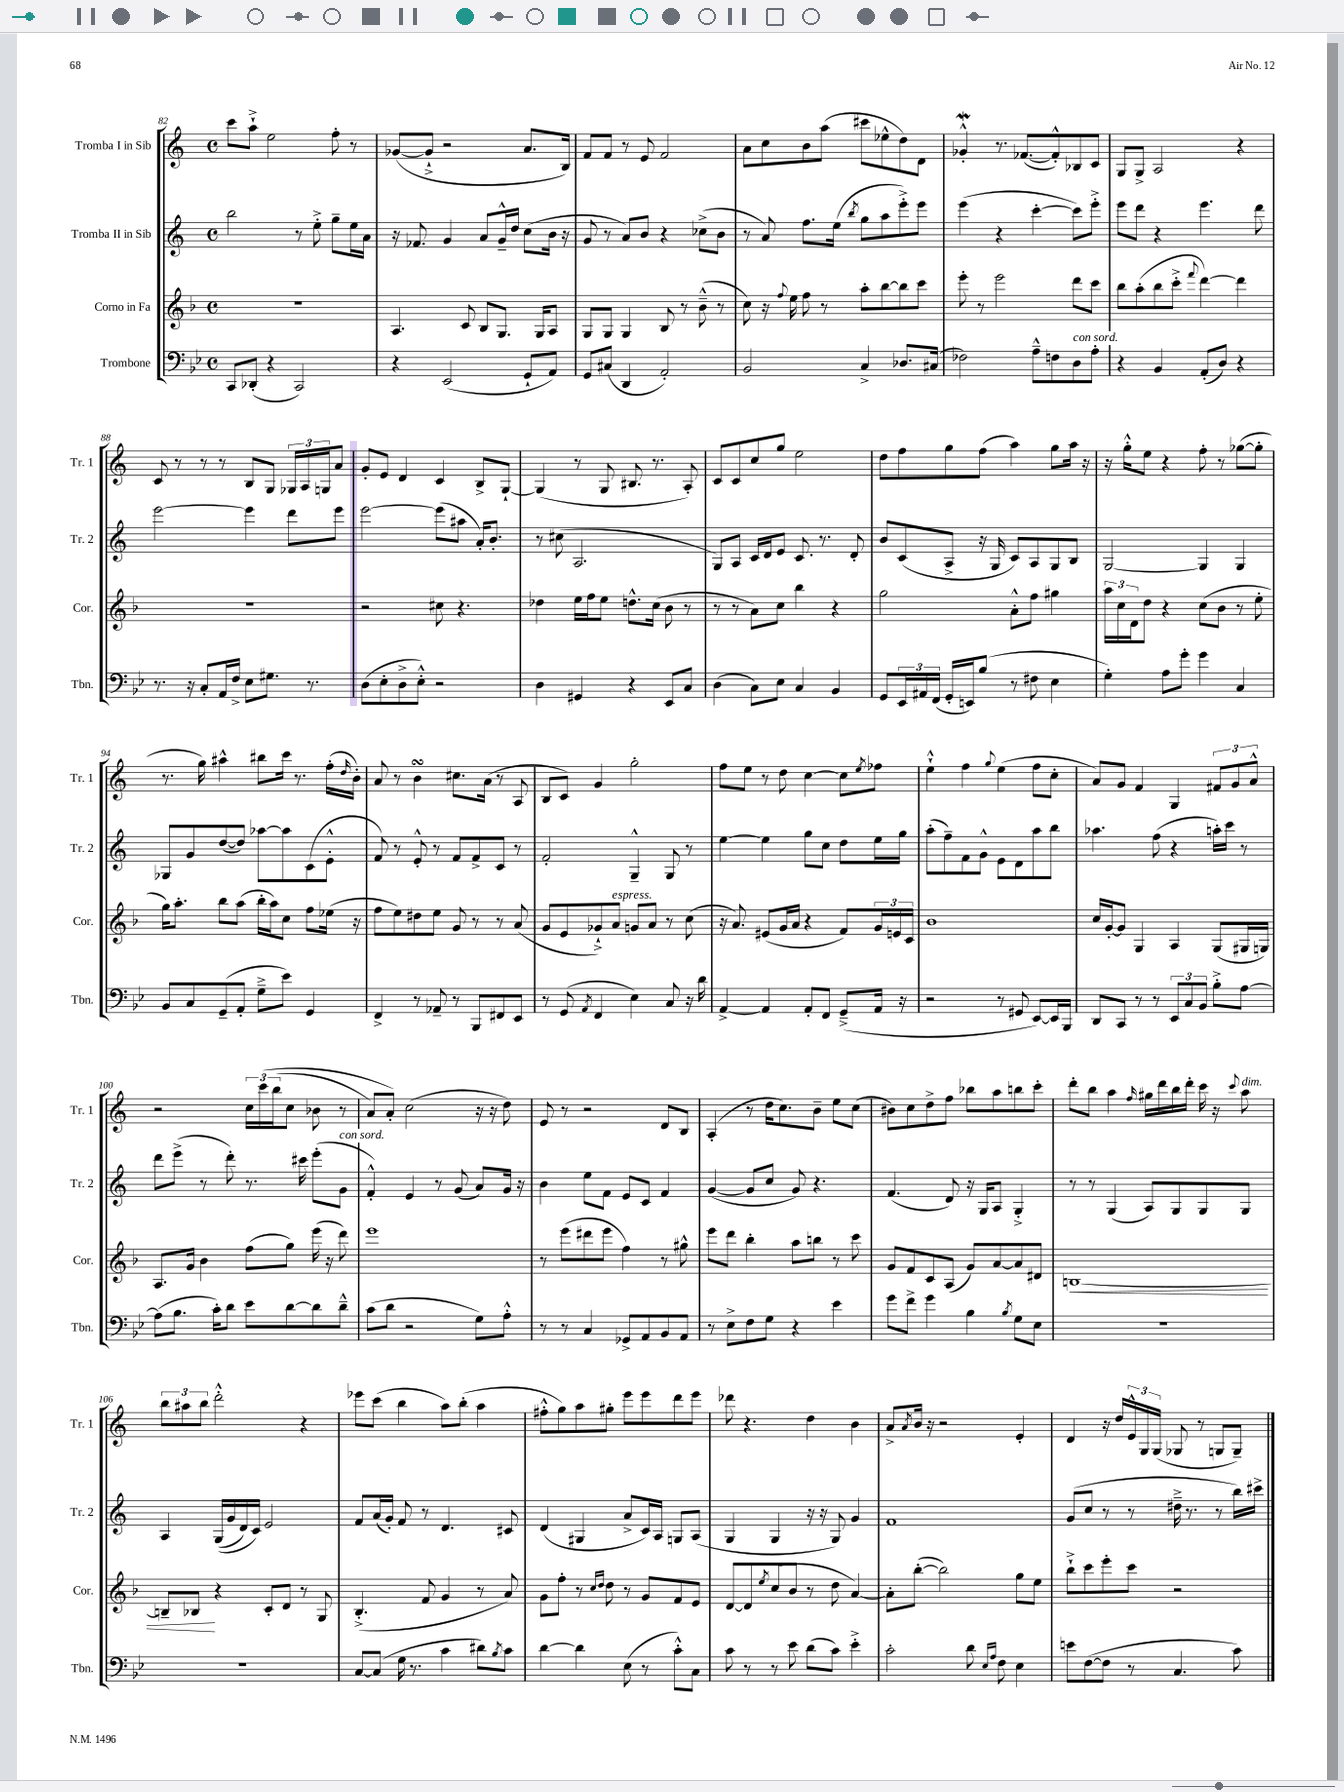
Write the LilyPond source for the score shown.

<<
\new StaffGroup <<
\new Staff = "s0" \with { instrumentName = "Tromba I in Sib" shortInstrumentName = "Tr. 1" } {
    \clef treble \key c \major \defaultTimeSignature \time 4/4
    c'''8 a''8-!-> e''2 f''8-. r8 |
    ges'8~( ges'8-!-> r2 a'8. b16) |
    f'8 f'8 r8 e'8 f'2 |
    a'8 c''8 b'8 a''8( cis'''8 ees''8-^ d''8) d'8 |
    ges'4-.-^\mordent r8. fes'8.~( fes'8-.-^) bes8 c'8 |
    g8 g8-> a2 r4 |
    c'8 r8 r8 r8 b8 g8 \tuplet 3/2 { ges16 a16 g16 } a'8 |
    g'8-. e'8 d'4 c'4 b8-> g8~-! |
    g4( r8 g8 bis8. r8. a8-.) |
    c'8 c'8 c''8 g''8 e''2 |
    d''8 f''8 g''8 f''8( a''4) g''8 a''16 r16 |
    r16 g''16-.-^ e''8 r4 f''8-. r8 ges''8~( ges''8-. |
    r8. g''16) ais''4-^ bis''8 c'''16 r8. f''16-.( \grace { d''16 } b'16-.) |
    a'8 r8 b'4\turn cis''8. a'16( r8 a8 |
    b8 c'8) g'4 g''2-. |
    f''8 e''8 r8 d''8 c''4~ c''8 \acciaccatura { e''8 } fes''8 |
    e''4-!-^ f''4 \appoggiatura { g''8 } e''4( f''8 c''8-. |
    a'8) g'8 f'4 g4 \tuplet 3/2 { fis'8 g'8 a'8-^ } |
    r2 \tuplet 3/2 { c''16 c'''16\( b''16( } c''8 bes'8 r8 |
    a'8) a'8-.\) c''2( r16 r16 d''8) |
    e'8 r8 r2 d'8 b8 |
    a4-.( r8 d''16 c''8.) b'8-- e''8 c''8( |
    bis'8) c''8 d''8-> f''8 bes''8 a''8 b''8 c'''8-. |
    d'''8-. b''8 a''4 \grace { f''16 } gis''16 d'''16 b''16 d'''16-. c'''16 r16 \appoggiatura { c'''8 } a''8^\markup { \italic "dim." } |
    \tuplet 3/2 { b''8 ais''8 b''8 } d'''2-.-^ r4 |
    ees'''8 c'''8( b''4 a''8) b''8-.( a''4 |
    fis''8-.-^ g''8) a''8 gis''8-. e'''8 e'''8 d'''8 e'''8 |
    des'''8 r4. d''4 b'4 |
    a'8-> \acciaccatura { a'8 } b'16 r16 r2 e'4-. |
    d'4 r16 d''16 \tuplet 3/2 { e'16-^ g16 g16( } ges8 r8 g8 g8--) \bar "|." |
}
\new Staff = "s1" \with { instrumentName = "Tromba II in Sib" shortInstrumentName = "Tr. 2" } {
    \clef treble \key c \major \defaultTimeSignature \time 4/4
    b''2 r8 e''8-.-> g''8-- e''16 a'16 |
    r16 fes'8. g'4 a'8 g'16---^ d''16 c''8( b'16 r16 |
    g'8 r8 a'8) b'8 r4 ces''8->( b'8 |
    r8 a'8) f''8. e''16( \acciaccatura { b''8 } g''8 a''8 e'''8-.->) e'''8 |
    e'''4( r4 c'''4~-. c'''8) e'''8-.-> |
    e'''8 d'''8 r4 e'''4. d'''8 |
    e'''2~ e'''4 d'''8 e'''8 |
    e'''2~ e'''8( ais''8 a'16-.) b'8.-. |
    r8 cis''8( a2. |
    g8) a8 c'16 d'16 e'8 c'8. r8. d'8-. |
    b'8 c'8( a8-> r16 g16 c'8) a8 g8 b8 |
    g2~ g4 g4 |
    ges8 g'8 d''8~( d''8) aes''8~ aes''8 c'8( e'8-.-^ |
    f'8) r8 e'8-.-^ r8 f'8 f'8-> c'8 r8 |
    f'2-. g4---^ g8 r8 |
    e''4~ e''4 g''8 c''8 d''8 e''16 g''16 |
    a''8-.( f''8--) f'8 g'8-^ e'8 d'8 a''8 b''8 |
    aes''4. f''8( r4 a''16-.) c'''16 r8 |
    d'''8 e'''8->( r8 d'''8-.) r8. cis'''16 e'''8-.( g'8^\markup { \italic "con sord." } |
    f'4-.-^) e'4 r8 g'8( a'8) g'16 r16 |
    b'4 e''8 f'8 e'8 c'8 f'4 |
    g'4~( g'8 c''8 g'8) r4. |
    f'4.( d'8) r16 g16 a8 g4-.-> |
    r8 r8 g4( a8) g8 g8 g8 |
    a4 g16(\( g'16 d'16) c'16\) e'2 |
    f'8 a'16( g'16-.) f'8 r8 d'4. cis'8 |
    d'4( gis4 a'8-> c'16) a16 g8 a8( |
    g4 g4 r16 r16 g8) g'4 |
    f'1 |
    g'8( c''8 r8 r8 dis''16---> r8. r8 b''16) cis'''16-> \bar "|." |
}
\new Staff = "s2" \with { instrumentName = "Corno in Fa" shortInstrumentName = "Cor." } {
    \clef treble \key f \major \defaultTimeSignature \time 4/4
    R1 |
    a4. c'8 bes8 g8. g16 a8 |
    g8 g8 g4 bes8 r8 bes'8---^( r8 |
    c''8) r16 \appoggiatura { f''8 } e''16 f''8 r8 a''8-. bes''8~ bes''8 c'''8 |
    e'''8-. r8 e'''2 d'''8 c'''8 |
    bes''8 a''8-.( bes''8 c'''8-.-> \appoggiatura { f'''8 } d'''4~) d'''4 |
    R1 |
    r2 cis''8 r4. |
    des''4 e''16 f''16 e''8 d''8.-^ c''16( bes'8 r8 |
    r8 r8 a'8) c''8 bes''4 r4 |
    g''2 a'8-.-^ f''8 gis''4 |
    \tuplet 3/2 { a''16 c''16 d'16 } d''8 r4 c''8( bes'8 r8 e''8-. |
    g''16) a''8.-. bes''8 a''8( bes''16-. a''16) c''8 f''8 ees''16( r16 |
    f''8 e''8) dis''8 e''8 g'8 r8 r8 a'8( |
    g'8 e'8 ges'8-!->) a'8^\markup { \italic "espress." } g'8 a'8 r8 c''8( |
    r16 a'8.) eis'8( g'16 a'16 r4 f'8) \tuplet 3/2 { g'16 e'16 c'16 } |
    bes'1 |
    c''16 g'16~-. g'8 g4 a4 g8( gis16 g16) |
    a8. g'16 bes'4 f''8( g''8) e'''16( r16 d'''8) |
    e'''1 |
    r8 e'''8( dis'''8 e'''8 f''4) r8 gis''8-^ |
    e'''8 d'''8 bes''4-. a''8 b''8 r8 c'''8 |
    g'8 f'8 c'8 a8( g'8) a'8~ a'8 dis'8 |
    b1~\< |
    b8-- bes8\! r4 c'8-. d'8 r8 g8 |
    bes4.-.->( f'8 g'4 r8 a'8) |
    g'8 f''8-. r8 \grace { c''16 d''16 } d''8 r8 g'8 f'8 e'8 |
    d'8~ d'8 \acciaccatura { e''8 } c''8( bes'8 r8 d''8 a'4~) |
    a'8-. bes''8~-.( bes''2) g''8 e''8 |
    bes''8-!-> c'''8 e'''8-. c'''8 r2 \bar "|." |
}
\new Staff = "s3" \with { instrumentName = "Trombone" shortInstrumentName = "Tbn." } {
    \clef bass \key bes \major \defaultTimeSignature \time 4/4
    c,8 des,8-.( r4 c,2) |
    r4 ees,2( g,8-! a,8) |
    g,8 cis8( d,4 a,2-.) |
    bes,2 c4-> des8. cis16( |
    fes2) a8---^ f8 d8^\markup { \italic "con sord." } a8-. |
    r4 bes,4 a,8-.( d8) r4 |
    r8. r16 c8-. a,16 f16-> ees8 gis8. r8. |
    d8( ees8-. d8-> ees8-.-^) r2 |
    d4 gis,4 r4 ees,8 c8 |
    d4( c8) ees8 c4 bes,4 |
    g,8 \tuplet 3/2 { ees,16 ais,16 f,16( } g,16-. e,16) bes8( r8 fis8 ees4 |
    g4-.) a8 g'8-. g'4 c4 |
    bes,8 c8 g,8--( a,8-. g8---> ees'8) g,4 |
    f,4-> r8 aes,8-- r8 bes,,8 fis,8 ees,8 |
    r8 g,8( \acciaccatura { a,8 } f,4 ees4) c8 r16 d'16 |
    a,4~-> a,4 a,8-. f,8 g,8--->( a,16 r16 |
    r2 r8 gis,8 ees,8~) ees,16 bes,,16 |
    d,8 c,8 r8 r8 \tuplet 3/2 { ees,8 c8 bes,8 } bes8-.-> a8~ |
    a8( bes8. c'16-.) d'8 ees'8 d'8~ d'8 d'8---^ |
    c'8( d'8 r2 g8) a8-.-^ |
    r8 r8 c4 ges,8-> a,8 bes,8 a,8 |
    r8 ees8-> f8 g8 r4 ees'4 |
    g'8 f'8-> g'4 bes4 \acciaccatura { bes8 } g8 ees8 |
    R1 |
    R1 |
    c8~ c8( g16 r8. c'4 dis'8) \acciaccatura { bes8 } c'8 |
    d'4~ d'4 ees8( r8 c'8-.-^) c8 |
    c'8 r8 r8 ees'8 d'8( c'8) ees'4-.-> |
    c'2-. d'8 \grace { ees16 a16 } f8 ees4 |
    e'8 f8~( f8 r8 c4. c'8) \bar "|." |
}
>>
>>
\layout { \context { \Score currentBarNumber = #82 } }
